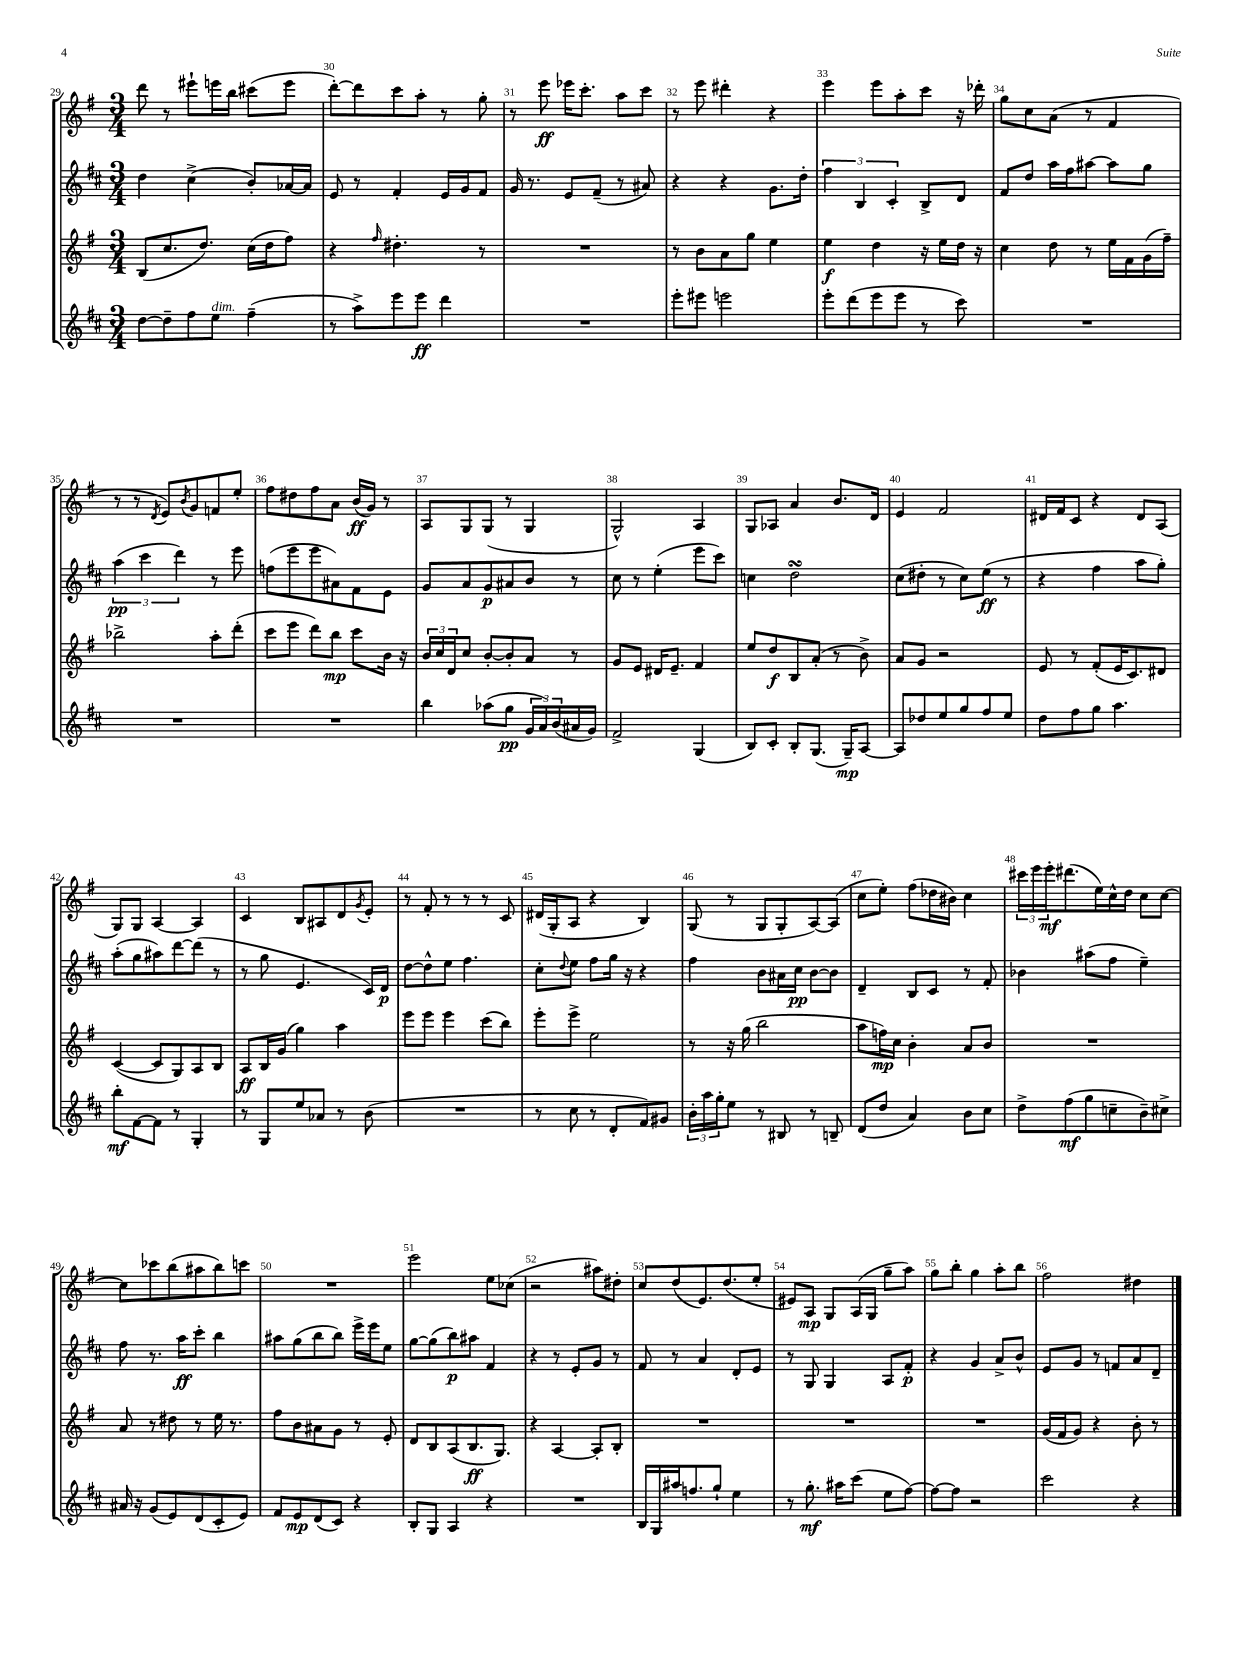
<<
\new StaffGroup <<
\new Staff = "s0" {
    \clef treble \key g \major \numericTimeSignature \time 3/4
    d'''8 r8 eis'''8-! e'''16 b''16 cis'''8( e'''8 |
    d'''8~-.) d'''8 c'''8 a''8-. r8 g''8-. |
    r8 e'''8\ff ees'''16 c'''8.-. a''8 c'''8 |
    r8 e'''8 dis'''4-. r4 |
    e'''4 e'''8 a''8-. c'''8 r16 des'''16-. |
    g''8 c''8 a'8( r8 fis'4 |
    r8 r8 \acciaccatura { d'8 } e'8) \acciaccatura { b'8 } g'8 f'8 e''8-. |
    fis''8 dis''8 fis''8 a'8 b'16\ff( g'16) r8 |
    a8 g8 g8( r8 g4 |
    g2-^) a4 |
    g8 aes8 a'4 b'8. d'16 |
    e'4 fis'2 |
    dis'16 fis'16 c'8 r4 dis'8 a8( |
    g8) g8 a4~ a4 |
    c'4 b8 ais8 d'8 \acciaccatura { g'8 } e'8-. |
    r8 fis'8-. r8 r8 r8 c'8 |
    dis'16( g16-. a8 r4 b4) |
    g8( r8 g8 g8-. a8~) a8( |
    c''8 e''8-.) fis''8( des''16 bis'16) c''4 |
    \tuplet 3/2 { cis'''16 e'''16 e'''16-.\mf } dis'''8.( e''16) c''16-^ d''16 c''8 c''8~ |
    c''8 ces'''8 b''8( ais''8 b''8) c'''8 |
    R2. |
    e'''2 e''8 ces''8( |
    r2 ais''8) dis''8-. |
    c''8 d''8( e'8.) d''8.( e''8-. |
    eis'8) a8\mp g8 a16( g16 g''8-- a''8) |
    g''8 b''8-. g''4 a''8-. b''8 |
    fis''2 dis''4 \bar "|." |
}
\new Staff = "s1" {
    \clef treble \key d \major \numericTimeSignature \time 3/4
    d''4 cis''4->( b'8-.) aes'16~ aes'16 |
    e'8 r8 fis'4-. e'16 g'16 fis'8 |
    g'16 r8. e'8 fis'8--( r8 ais'8) |
    r4 r4 g'8. d''16-. |
    \tuplet 3/2 { fis''4 b4 cis'4-. } b8-> d'8 |
    fis'8 d''8 a''16 fis''16 ais''8~ ais''8 g''8 |
    \tuplet 3/2 { a''4\pp( cis'''4 d'''4) } r8 e'''8 |
    f''8( e'''8 e'''8 ais'8) fis'8 e'8 |
    g'8 a'8 g'8\p ais'8 b'8 r8 |
    cis''8 r8 e''4-.( e'''8 cis'''8) |
    c''4 d''2\turn |
    cis''8( dis''8-. r8 cis''8) e''8\ff( r8 |
    r4 fis''4 a''8 g''8-.) |
    a''8-.( g''8 ais''8) d'''8~ d'''8( r8 |
    r8 g''8 e'4. cis'16) d'16\p |
    d''8~ d''8-^ e''8 fis''4. |
    cis''8-. \appoggiatura { d''8 } e''8 fis''8 g''16 r16 r4 |
    fis''4 b'8 ais'16 cis''16\pp b'8~ b'8 |
    d'4-- b8 cis'8 r8 fis'8-. |
    bes'4 ais''8( fis''8 e''4--) |
    fis''8 r8. a''16\ff cis'''8-. b''4 |
    ais''8 g''8( b''8 b''8) e'''16-> e'''16 e''8 |
    g''8~ g''8( b''8\p) ais''8 fis'4 |
    r4 r8 e'8-. g'8 r8 |
    fis'8 r8 a'4 d'8-. e'8 |
    r8 g8 g4 a8 fis'8-.\p |
    r4 g'4 a'8-> b'8-^ |
    e'8 g'8 r8 f'8 a'8 d'8-- \bar "|." |
}
\new Staff = "s2" {
    \clef treble \key g \major \numericTimeSignature \time 3/4
    b8( c''8. d''8.) c''16( d''16 fis''8) |
    r4 \grace { fis''16 } dis''4.-. r8 |
    R2. |
    r8 b'8 a'8 g''8 e''4 |
    e''4\f d''4 r16 e''16 d''16 r16 |
    c''4 d''8 r8 e''16 fis'16 g'16( fis''16--) |
    bes''2-> a''8-. d'''8-.( |
    c'''8 e'''8 d'''8) b''8\mp c'''8 b'16 r16 |
    \tuplet 3/2 { b'16 c''16 d'16 } c''8 b'8~-. b'8-. a'8 r8 |
    g'8 e'8 dis'16 e'8.-- fis'4 |
    e''8 d''8\f b8 a'8-.( r8 b'8->) |
    a'8 g'8 r2 |
    e'8 r8 fis'8-.( e'16 c'8.) dis'8 |
    c'4~( c'8 g8) a8 b8 |
    a8\ff b16 g'16( g''4) a''4 |
    e'''8 e'''8 e'''4 c'''8( b''8) |
    e'''8-. e'''8-> e''2 |
    r8 r16 g''16( b''2 |
    a''8 f''16\mp) c''16 b'4-. a'8 b'8 |
    R2. |
    a'8 r8 dis''8 r8 e''16 r8. |
    fis''8 b'8 ais'8 g'8 r8 e'8-. |
    d'8 b8 a8( b8.\ff g8.) |
    r4 a4~ a8-. b8-. |
    R2. |
    R2. |
    R2. |
    g'16( fis'16 g'8) r4 b'8-. r8 \bar "|." |
}
\new Staff = "s3" {
    \clef treble \key d \major \numericTimeSignature \time 3/4
    d''8~ d''8-- fis''8 e''8^\markup { \italic "dim." } fis''4--( |
    r8 a''8->) e'''8 e'''8\ff d'''4 |
    R2. |
    e'''8-. eis'''8 e'''2 |
    e'''8-. d'''8( e'''8 e'''8 r8 cis'''8) |
    R2. |
    R2. |
    R2. |
    b''4 aes''8( g''8\pp \tuplet 3/2 { g'16 a'16) b'16( } ais'16 g'16) |
    fis'2-> g4( |
    b8) cis'8-. b8-. g8.( g16--\mp) a8~ |
    a8 des''8 e''8 g''8 fis''8 e''8 |
    d''8 fis''8 g''8 a''4. |
    b''8-.\mf fis'8~ fis'8 r8 g4-. |
    r8 g8 e''8 aes'8 r8 b'8( |
    R2. |
    r8 cis''8 r8 d'8-. fis'8) gis'8 |
    \tuplet 3/2 { b'16-. a''16 g''16-. } e''8 r8 bis8 r8 b8-- |
    d'8( d''8 a'4) b'8 cis''8 |
    d''8-> fis''8\mf( g''8 c''8-- b'8--) cis''8-> |
    ais'16 r16 g'8( e'8) d'8( cis'8-. e'8) |
    fis'8 e'8\mp d'8( cis'8) r4 |
    b8-. g8 a4 r4 |
    R2. |
    b16 g16 ais''16 f''8. g''8-! e''4 |
    r8 g''8.-.\mf ais''16 cis'''8( e''8 fis''8~) |
    fis''8~ fis''8 r2 |
    cis'''2 r4 \bar "|." |
}
>>
>>
\layout { \context { \Score currentBarNumber = #29 \override BarNumber.break-visibility = ##(#f #t #t) barNumberVisibility = #all-bar-numbers-visible } }
